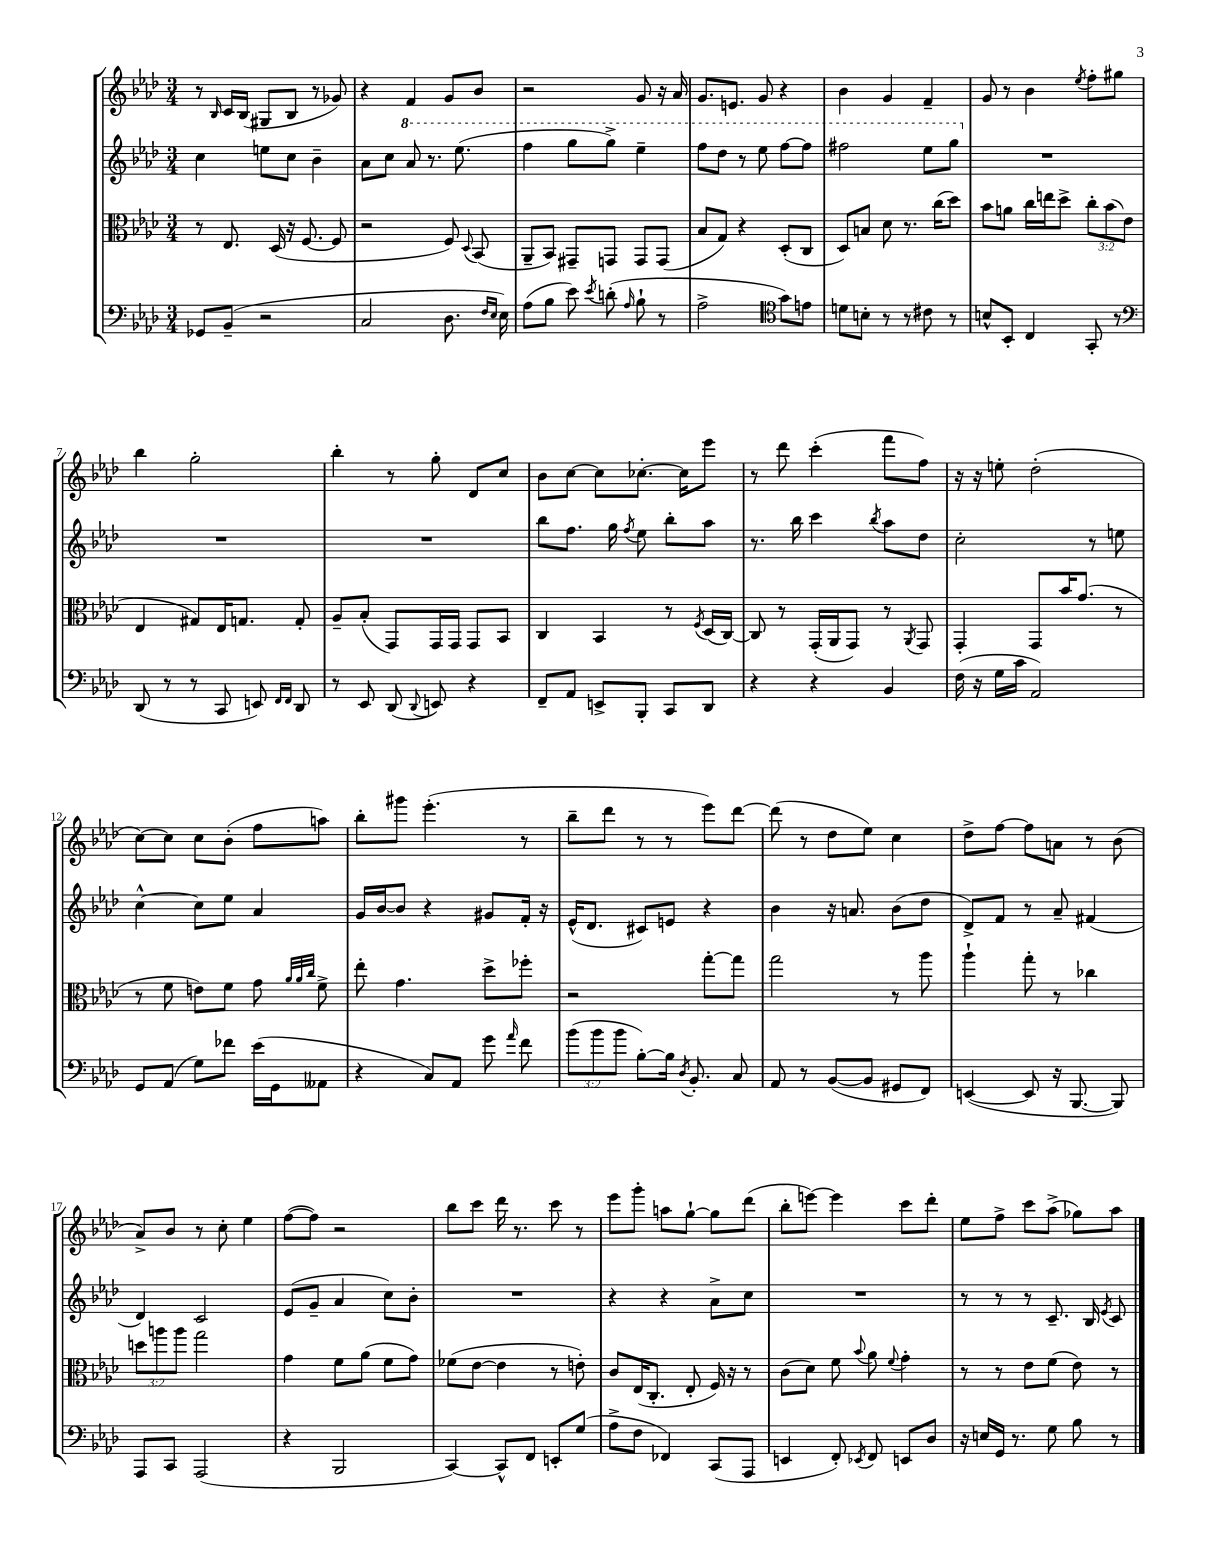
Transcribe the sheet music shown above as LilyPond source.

<<
\new StaffGroup <<
\new Staff = "s0" {
    \clef treble \key aes \major \numericTimeSignature \time 3/4
    \autoBeamOff r8 \grace { bes16 } c'16[ bes16]( gis8[ bes8] r8 ges'8) |
    r4 f'4 g'8[ bes'8] |
    r2 g'8 r16 aes'16 |
    g'8.[ e'8.] g'8 r4 |
    bes'4 g'4 f'4-- |
    g'8 r8 bes'4 \acciaccatura { ees''8 } f''8[-. gis''8] |
    bes''4 g''2-. |
    bes''4-. r8 g''8-. des'8[ c''8] |
    bes'8[ c''8]~ c''8[ ces''8.]~-. ces''16[ ees'''8] |
    r8 des'''8 c'''4-.( f'''8[ f''8]) |
    r16 r16 e''8-. des''2-.( |
    c''8[~) c''8] c''8[ bes'8]-.( f''8[ a''8]) |
    bes''8[-. gis'''8] ees'''4.-.( r8 |
    bes''8[-- des'''8] r8 r8 ees'''8[) des'''8]~ |
    des'''8( r8 des''8[ ees''8]) c''4 |
    des''8[-> f''8]~ f''8[ a'8] r8 bes'8( |
    aes'8[->) bes'8] r8 c''8-. ees''4 |
    f''8[~( f''8]) r2 |
    bes''8[ c'''8] des'''16 r8. c'''8 r8 |
    ees'''8[ g'''8]-. a''8[ g''8]~-! g''8[ des'''8]( |
    bes''8[-. e'''8]~) e'''4 c'''8[ des'''8]-. |
    ees''8[ f''8]-> c'''8[ aes''8]->( ges''8[) aes''8] \bar "|." |
}
\new Staff = "s1" {
    \clef treble \key aes \major \numericTimeSignature \time 3/4
    \autoBeamOff c''4 e''8[ c''8] bes'4-- |
    aes'8[ c''8] \ottava #1 aes''8 r8. ees'''8.( |
    f'''4 g'''8[ g'''8]->) ees'''4-- |
    f'''8[ des'''8] r8 ees'''8 f'''8[~ f'''8] |
    fis'''2 ees'''8[ g'''8] \ottava #0 |
    R2. |
    R2. |
    R2. |
    bes''8[ f''8.] g''16 \acciaccatura { f''8 } ees''8 bes''8[-. aes''8] |
    r8. bes''16 c'''4 \acciaccatura { bes''8 } aes''8[ des''8] |
    c''2-. r8 e''8 |
    c''4~-^ c''8[ ees''8] aes'4 |
    g'16[ bes'16~ bes'8] r4 gis'8[ f'16]-. r16 |
    ees'16[-^( des'8.] cis'8[) e'8] r4 |
    bes'4 r16 a'8. bes'8[( des''8] |
    des'8[->) f'8] r8 aes'8-- fis'4( |
    des'4) c'2 |
    ees'8[( g'8]-- aes'4 c''8[) bes'8]-. |
    R2. |
    r4 r4 aes'8[-> c''8] |
    R2. |
    r8 r8 r8 c'8.-- bes16 \acciaccatura { ees'8 } c'8 \bar "|." |
}
\new Staff = "s2" {
    \clef alto \key aes \major \numericTimeSignature \time 3/4 \override Staff.TupletNumber.text = #tuplet-number::calc-fraction-text
    \autoBeamOff r8 ees8. des16( r16 f8.~ f8 |
    r2 f8) \appoggiatura { des8 } bes,8( |
    aes,8[-- bes,8]) gis,8[-- g,8] g,8[ g,8]( |
    bes8[ g8]) r4 des8[-.( c8] |
    des8[) b8] des'8 r8. c''16[( des''8]) |
    bes'8[ a'8] c''16[ e''16 des''8]-> \tuplet 3/2 { c''8[-. bes'8( ees'8] } |
    ees4 gis8[) ees16 g8.] g8-. |
    aes8[-- bes8]-.( g,8[) g,16 g,16] g,8[ bes,8] |
    c4 bes,4 r8 \acciaccatura { f8 } des16[( c16]~) |
    c8 r8 g,16[-.( aes,16 g,8]) r8 \acciaccatura { aes,8 } g,8 |
    g,4-. g,8[ bes'16 g'8.]( r8 |
    r8 f'8 e'8[) f'8] g'8 \grace { aes'32[ aes'32 c''32] } f'8-> |
    ees''8-. g'4. des''8[-> fes''8]-. |
    r2 g''8[~-. g''8] |
    g''2 r8 aes''8 |
    aes''4-! g''8-. r8 ces''4 |
    \tuplet 3/2 { d''8[ a''8 a''8] } g''2 |
    g'4 f'8[ aes'8]( f'8[ g'8]) |
    fes'8[( ees'8]~ ees'4 r8 e'8-.) |
    c'8[ ees16( c8.]-. ees8-. f16) r16 r8 |
    c'8[( des'8]) f'8 \appoggiatura { bes'8 } aes'8 \appoggiatura { f'8 } g'4-. |
    r8 r8 ees'8[ f'8]( ees'8) r8 \bar "|." |
}
\new Staff = "s3" {
    \clef bass \key aes \major \numericTimeSignature \time 3/4 \override Staff.TupletNumber.text = #tuplet-number::calc-fraction-text
    \autoBeamOff ges,8[ bes,8]--( r2 |
    c2 des8. \grace { f16[ ees16] } ees16) |
    aes8[( bes8] ees'8) \acciaccatura { ees'8 } d'8-.( \grace { aes16 } bes8-! r8 |
    aes2-> \clef tenor g'8[) e'8] |
    d'8[ b8]-. r8 r8 cis'8 r8 |
    b8[-^ bes,8]-. c4 g,8-. r8 |
    \clef bass des,8( r8 r8 c,8 e,8) \grace { f,16[ f,16] } des,8 |
    r8 ees,8 des,8( \appoggiatura { des,8 } e,8) r4 |
    f,8[-- aes,8] e,8[-> bes,,8]-. c,8[ des,8] |
    r4 r4 bes,4 |
    f16( r16 g16[ c'16] aes,2) |
    g,8[ aes,8]( g8[) fes'8] ees'16[( g,16 aeses,8] |
    r4 c8[) aes,8] g'8 \grace { aes'16 } f'8 |
    \tuplet 3/2 { bes'8[( bes'8 bes'8] } bes8[~-.) bes16] \acciaccatura { des8 } bes,8.-. c8 |
    aes,8 r8 bes,8[~( bes,8] gis,8[ f,8]) |
    e,4~( e,8 r16 bes,,8.~ bes,,8) |
    aes,,8[ c,8] aes,,2( |
    r4 bes,,2 |
    c,4~) c,8[-^ f,8] e,8[-. g8]( |
    aes8[-> f8] fes,4) c,8[( aes,,8] |
    e,4 f,8-.) \acciaccatura { ees,8 } f,8 e,8[ des8] |
    r16 e16[ g,16] r8. g8 bes8 r8 \bar "|." |
}
>>
>>
